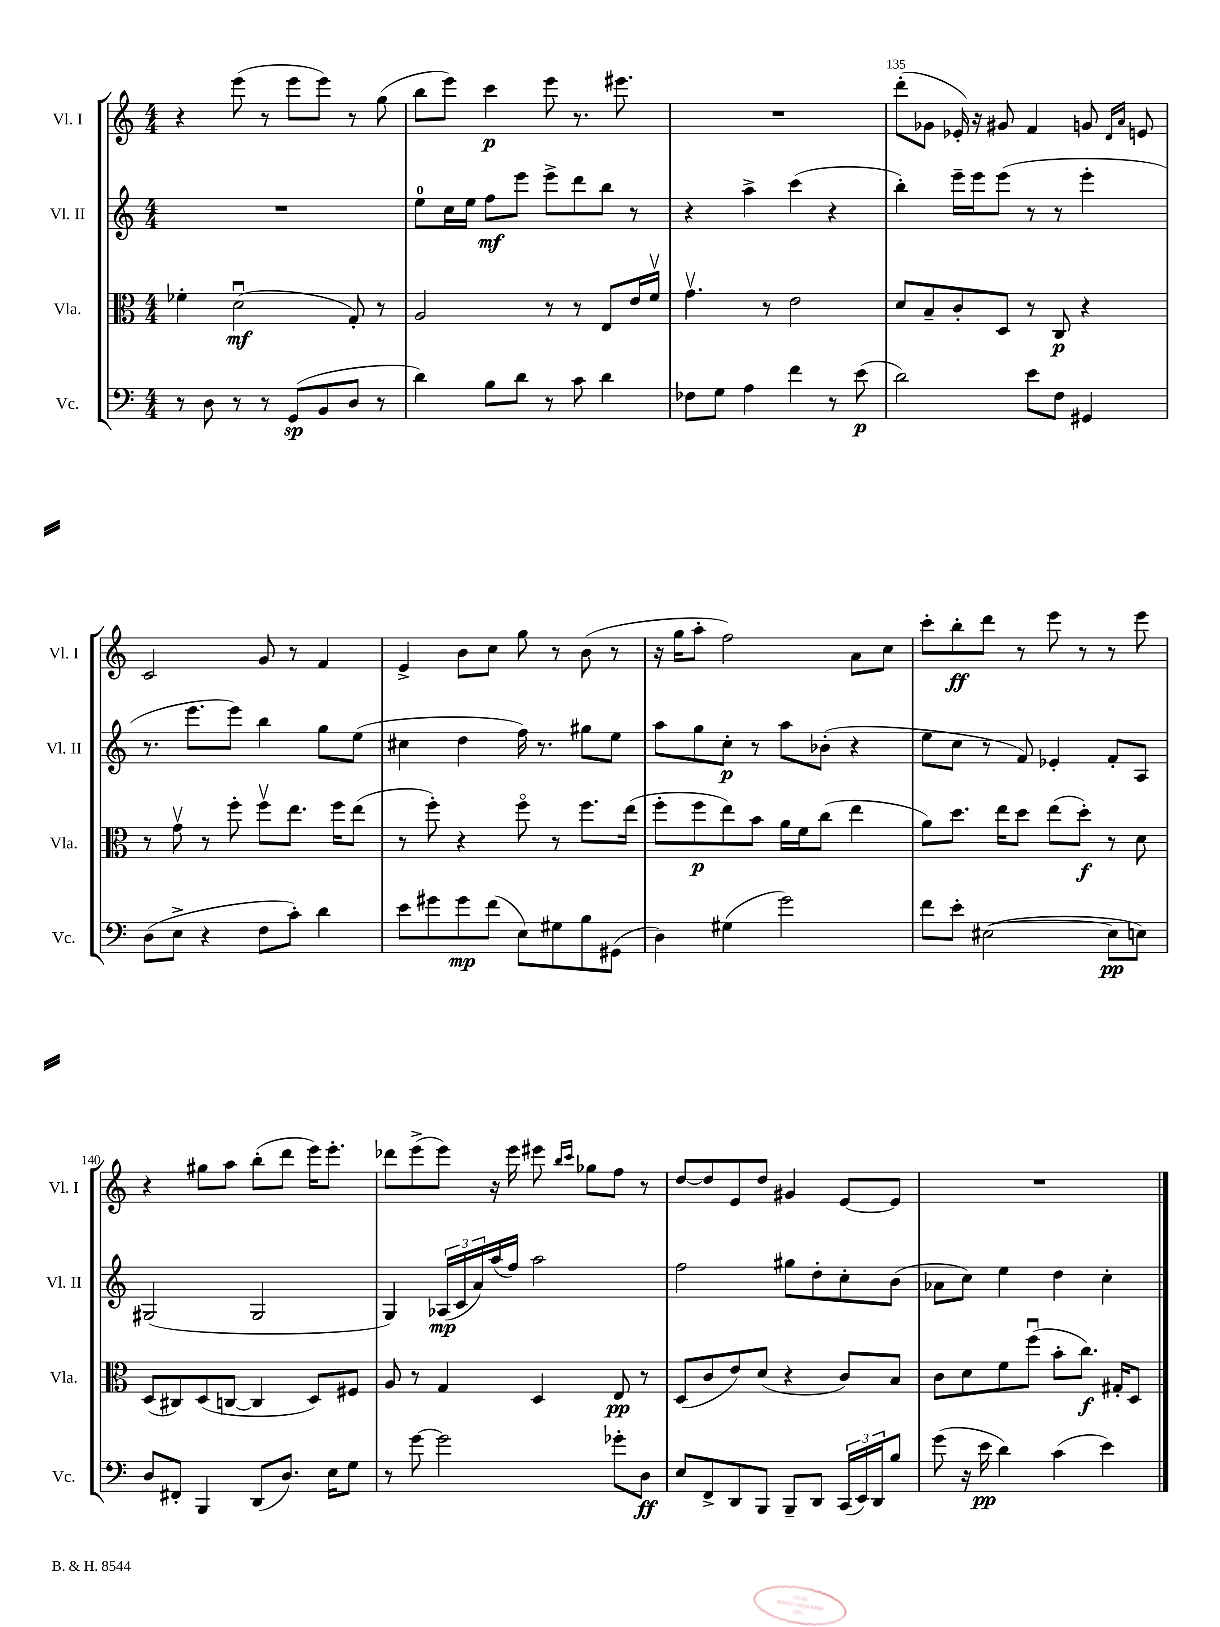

**kern	**kern	**kern	**kern
*staff4	*staff3	*staff2	*staff1
*clefF4	*clefC3	*clefG2	*clefG2
*k[]	*k[]	*k[]	*k[]
*M4/4	*M4/4	*M4/4	*M4/4
8r	4f-'	1r	4r
8D	.	.	.
8r	(2du	.	(8eee
8r	.	.	8r
(8GG	.	.	8eee
8BB	.	.	8eee)
8D	8G')	.	8r
8r	8r	.	(8gg
=	=	=	=
4d)	2A	8ee	8bb
.	.	16cc	8eee)
.	.	16ee	.
8B	.	8ff	4ccc
8d	.	8eee	.
8r	8r	8eee^	8eee
8c	8r	8ddd	8.r
4d	8E	8bb	.
.	.	.	8.eee#
.	16e	8r	.
.	16fv	.	.
=	=	=	=
8F-	4.gv	4r	1r
8G	.	.	.
4A	.	4aa^	.
.	8r	.	.
4f	2e	(4ccc	.
8r	.	4r	.
(8e	.	.	.
=	=	=	=
2d)	8d	4bb')	(8ddd'
.	8B~	.	8g-
.	8c'	16eee~	16e-')
.	.	16eee	16r
.	8D	(8eee	8g#
8e	8r	8r	4f
8F	8C	8r	.
4GG#	4r	4eee'	8g
.	.	.	16qqd
.	.	.	16qqa
.	.	.	8e
=	=	=	=
(8D	8r	8.r	2c
8E^	8gv	.	.
.	.	8.eee	.
4r	8r	.	.
.	8ff'	8eee)	.
8F	8ffv	4bb	8g
8c')	8.ee	.	8r
4d	.	8gg	4f
.	16ff	.	.
.	(8ee	(8ee	.
=	=	=	=
8e	8r	4cc#	4e^
8g#	8ff')	.	.
8g#	4r	4dd	8b
(8f	.	.	8cc
8E)	8ffo	16ff)	8gg
.	.	8.r	.
8G#	8r	.	8r
8B	8.ff	8gg#	(8b
(8GG#	.	8ee	8r
.	(16ee	.	.
=	=	=	=
4D)	8ff'	8aa	16r
.	.	.	16gg
.	8ff	8gg	8aa'
(4G#	8ee)	8cc'	2ff)
.	8b	8r	.
2g)	16a	8aa	.
.	16f	.	.
.	(8cc	(8b-'	.
.	4ee	4r	8a
.	.	.	8cc
=	=	=	=
8f	8a)	8ee	8ccc'
8e'	8.dd	8cc	8bb'
([2E#	.	8r	8ddd
.	16ee	.	.
.	8dd	8f)	8r
.	(8ee	4e-'	8eee
.	8dd')	.	8r
8E#]	8r	8f'	8r
8E)	8d	8A	8eee
=	=	=	=
8D	(8D	(2G#	4r
8FF#'	8C#)	.	.
4BBB	(8D	.	8gg#
.	[8C	.	8aa
(8DD	4C]	2G#	(8bb'
8.D)	.	.	8ddd
.	8D)	.	16eee)
16E	.	.	8.eee'
8G	8F#	.	.
=	=	=	=
8r	8A	4G)	8ddd-
[8g	8r	.	(8eee^
2g]	4G	(24A-	8eee)
.	.	24c	.
.	.	24a)	.
.	.	(16aa	16r
.	.	16ff)	16eee
.	4D	2aa	8eee#
.	.	.	16qqbb
.	.	.	16qqccc
.	.	.	8gg-
8g-'	8E	.	8ff
8D	8r	.	8r
=	=	=	=
8E	(8D	2ff	[8dd
8FF^	8c	.	8dd]
8DD	8e)	.	8e
8BBB	(8d	.	8dd
8BBB~	4r	8gg#	4g#
8DD	.	8dd'	.
(24CC	8c)	8cc'	[8e
24EE)	.	.	.
24DD	.	.	.
8B	8B	(8b	8e]
=	=	=	=
(8g	8c	8a-	1r
16r	8d	8cc)	.
16e	.	.	.
4d)	8f	4ee	.
.	(8ffu	.	.
(4c	8b'	4dd	.
.	8.cc)	.	.
4e)	.	4cc'	.
.	16G#'	.	.
.	8D	.	.
==	==	==	==
*-	*-	*-	*-
